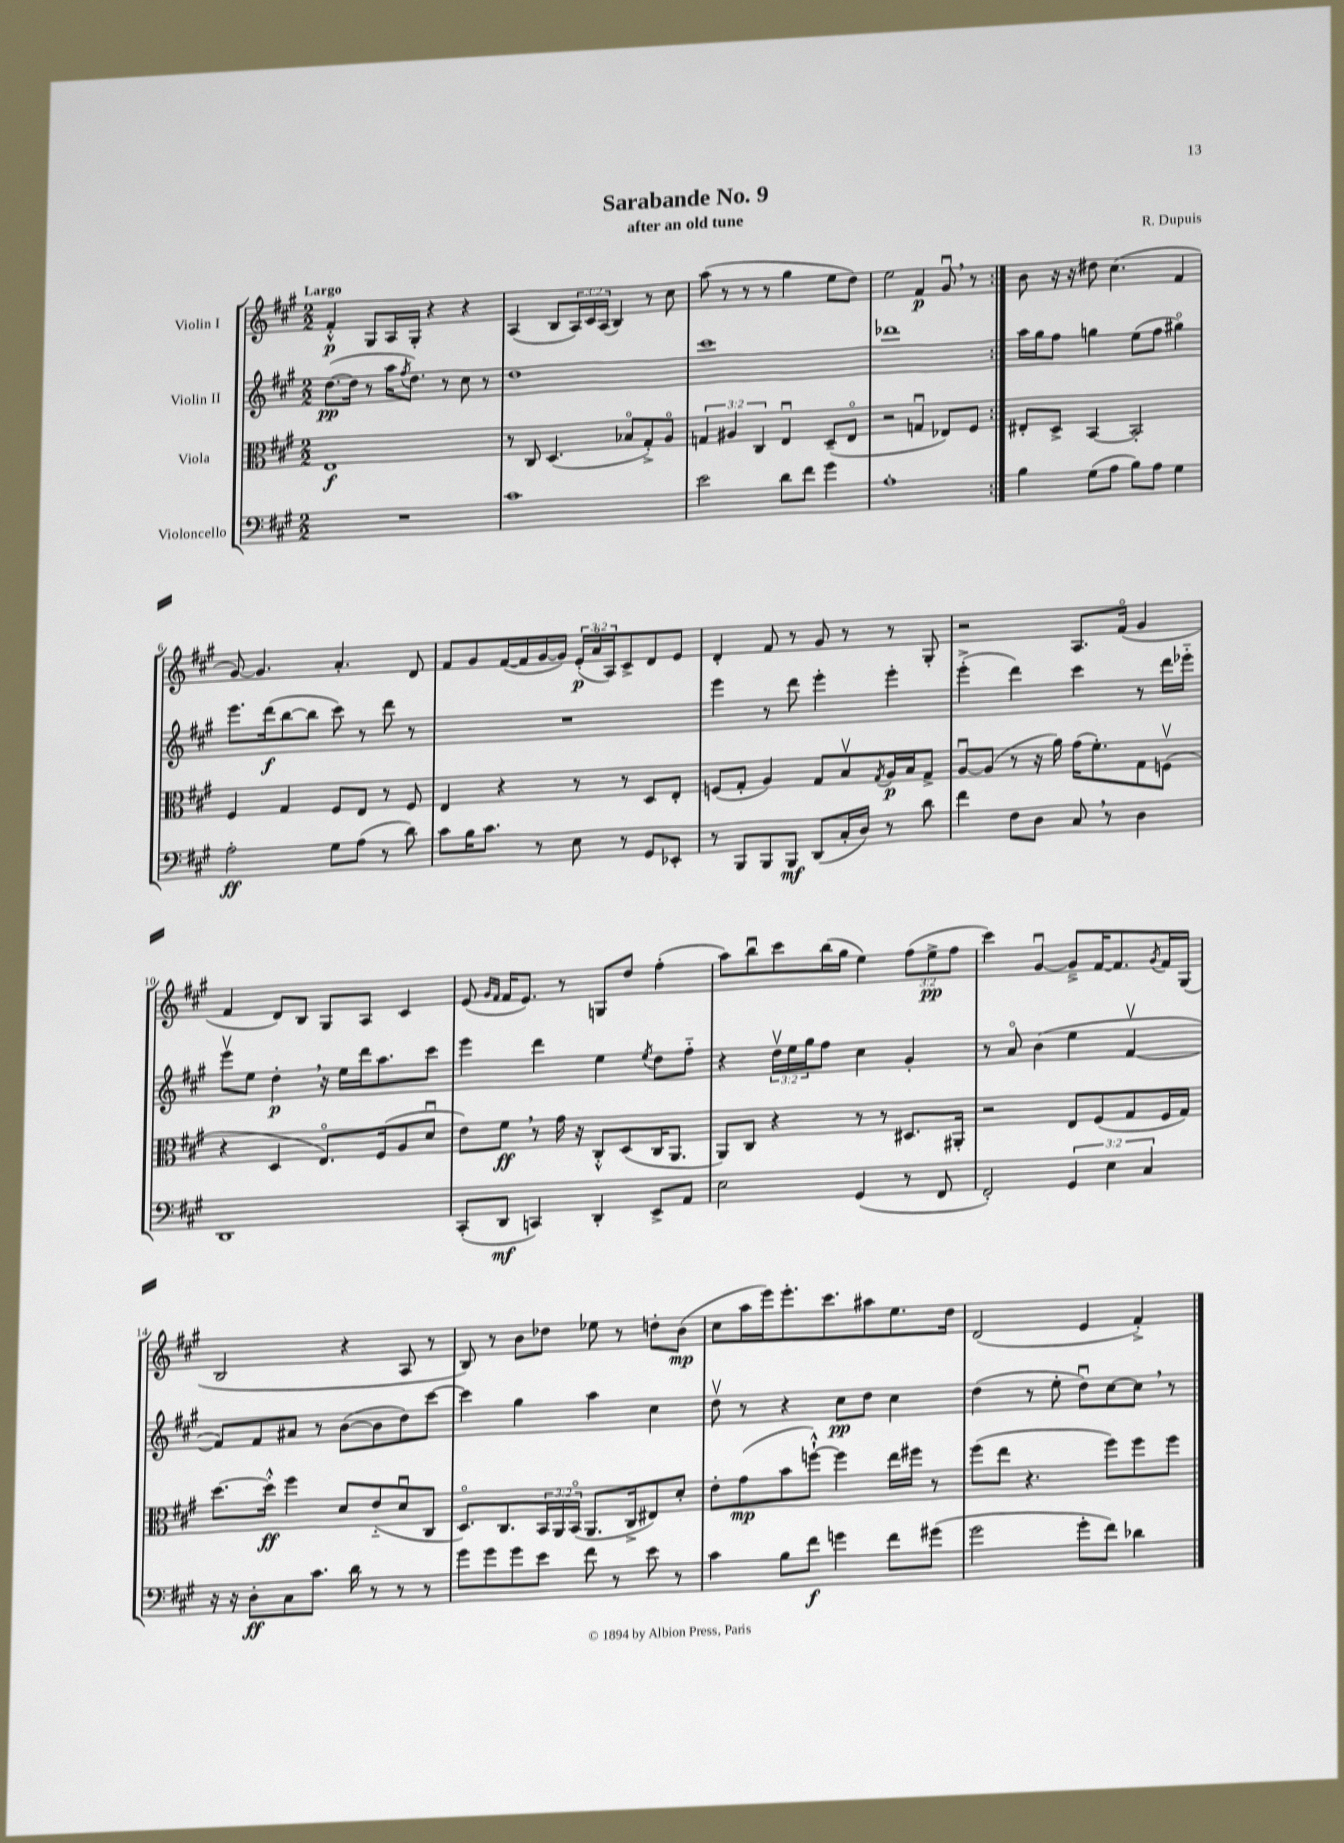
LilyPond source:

\header { title = "Sarabande No. 9" composer = "R. Dupuis" subtitle = "after an old tune" }
<<
\new StaffGroup <<
\new Staff = "s0" \with { instrumentName = "Violin I" } {
    \clef treble \key a \major \numericTimeSignature \time 2/2 \override Staff.TupletNumber.text = #tuplet-number::calc-fraction-text \tempo "Largo"
    \repeat volta 2 { fis'4-.-^\p gis8 a16 gis16-. r4 r4 |
    a4( b8 \tuplet 3/2 { a16) cis'16 a16( } b4) r8 cis''8 |
    a''8( r8 r8 r8 gis''4 e''8 d''8) |
    e''2 fis'4\p gis'8\downbow \breathe r8 | }
    b'8 r16 r16 dis''8 cis''4.( fis'4 |
    gis'8~) gis'4. a'4.-. d'8 |
    fis'8 gis'8 fis'16~( fis'16 gis'16~ gis'16) \tuplet 3/2 { e'16-.\p( a'16\flageolet a16) } cis'8-> d'8 e'8 |
    d'4-. fis'8 r8 gis'8 r8 r8 gis8-. |
    r2 a8. fis'16\flageolet( gis'4 |
    fis'4 d'8) b8 gis8 a8 cis'4 |
    e'8( \grace { gis'16 fis'16 } fis'16 e'8.) r8 g8 d''8 fis''4-.( |
    a''8) b''8\downbow cis'''8 b''16( gis''16 e''4) \tuplet 3/2 { fis''8( e''8->\pp fis''8 } |
    cis'''4) gis'4~\downbow gis'8---> fis'16~ fis'8. \acciaccatura { gis'8 } fis'16 gis16( |
    b2 r4 a8 r8 |
    b8) r8 b'8 des''8 ees''8 r8 d''8-. b'8\mp( |
    cis''8 a''16 e'''16) e'''8.-. cis'''8. ais''8 e''8. d''16 |
    d'2( e'4 fis'4-.->) \bar "|." |
}
\new Staff = "s1" \with { instrumentName = "Violin II" } {
    \clef treble \key a \major \numericTimeSignature \time 2/2 \override Staff.TupletNumber.text = #tuplet-number::calc-fraction-text
    \repeat volta 2 { d''8.~\pp( d''16 r8 a''16 \acciaccatura { fis''8 } d''8.) r8 cis''8 r8 |
    d''1 |
    cis'''1 |
    des'''1 | }
    a''16 gis''16 fis''8 g''4 e''8( fis''8 gis''4\flageolet) |
    e'''8. d'''16\f( b''8~ b''8 cis'''8) r8 d'''8 r8 |
    R1 |
    e'''4 r8 d'''8 e'''4-. e'''4-. |
    e'''4-.->( d'''4) cis'''4 r8 d'''16 ees'''16-_ |
    e'''8\upbow e''8 d''4-.\p \breathe r16 e''16 d'''16 a''8. cis'''8 |
    e'''4 d'''4 e''4 \acciaccatura { e''8 } d''8 fis''8-_ |
    r4 \tuplet 3/2 { d''16\upbow e''16 gis''16 } fis''8 cis''4 gis'4-. |
    r8 a'8\flageolet b'4( e''4 fis'4~\upbow |
    fis'8) fis'8 ais'8 r8 b'8~( b'8 d''8) cis'''8~ |
    cis'''4 gis''4 a''4 cis''4 |
    d''8\upbow r8 r4 cis''8\pp d''8 cis''4 |
    d''4( r8 e''8-. d''8\downbow) cis''8~ cis''8 \breathe r8 \bar "|." |
}
\new Staff = "s2" \with { instrumentName = "Viola" } {
    \clef alto \key a \major \numericTimeSignature \time 2/2 \override Staff.TupletNumber.text = #tuplet-number::calc-fraction-text
    \repeat volta 2 { e1\f |
    r8 cis8 d4.( bes8\flageolet gis8-.->) a8\flageolet |
    \tuplet 3/2 { g4 ais4 cis4 } e4\downbow d8--( e8\flageolet |
    r2 g4\downbow ees8) fis8 | }
    eis8-. d8-> b,4~ b,2-. |
    fis4 gis4 fis8 e8 r8 fis8 |
    e4 r4 r8 r8 d8 e8-. |
    f8( gis8-. a4) gis8 b8\upbow \acciaccatura { gis8 } a16\p b16 gis8-> |
    a8~\downbow a8( r8 r16 a'16) gis'16( fis'8.-.) gis8 f8\upbow( |
    r4 d4 e8.\flageolet) fis16( a8 d'8\downbow |
    e'8) fis'8\ff \breathe r8 gis'16 r16 cis8-.-^ d8( cis16 a,8. |
    a,8) cis8 r4 r8 r8 dis8. ais,16-. |
    r2 e8 fis8( gis8 fis16 gis16) |
    d''8.~ d''16-.-^\ff fis''4 d'8 e'8-_( d'8\downbow cis8 |
    d8.\flageolet) cis8. \tuplet 3/2 { b,16 a,16 b,16\flageolet( } a,8. cis16-> eis8) d'8-. |
    e'8-. gis'8\mp( b'8 f''8~-!-^) f''4 e''16 fis''16 r8 |
    fis''8( e''8 r4. fis''8) fis''8 fis''8 \bar "|." |
}
\new Staff = "s3" \with { instrumentName = "Violoncello" } {
    \clef bass \key a \major \numericTimeSignature \time 2/2 \override Staff.TupletNumber.text = #tuplet-number::calc-fraction-text
    \repeat volta 2 { R1 |
    cis'1 |
    e'2 d'8 fis'8 gis'4 |
    a1-. | }
    b4 gis8( a8 b8) a8 gis4 |
    a2-.\ff gis8 a8( r8 d'8) |
    cis'8 b16 cis'8. r8 e8 r8 gis,8 ees,8-. |
    r8 b,,8 b,,8 b,,8\mf d,8( cis16-. d16) r8 d'8 |
    fis'4 fis8 d8 cis8 \breathe r8 d4 |
    d,1 |
    cis,8-.( d,8\mf c,4) d,4-. e,8-> a,8 |
    e2 gis,4( r8 fis,8 |
    fis,2-.) \tuplet 3/2 { gis,4 e4 cis4 } |
    r16 r16 d8-.\ff cis8 cis'8. d'16 r8 r8 r8 |
    gis'8 gis'8 gis'8 e'8 fis'8 r8 e'8 r8 |
    cis'4 b8 fis'8\f g'4 fis'8 gis'8( |
    gis'2 gis'8-. fis'8) des'4 \bar "|." |
}
>>
>>
